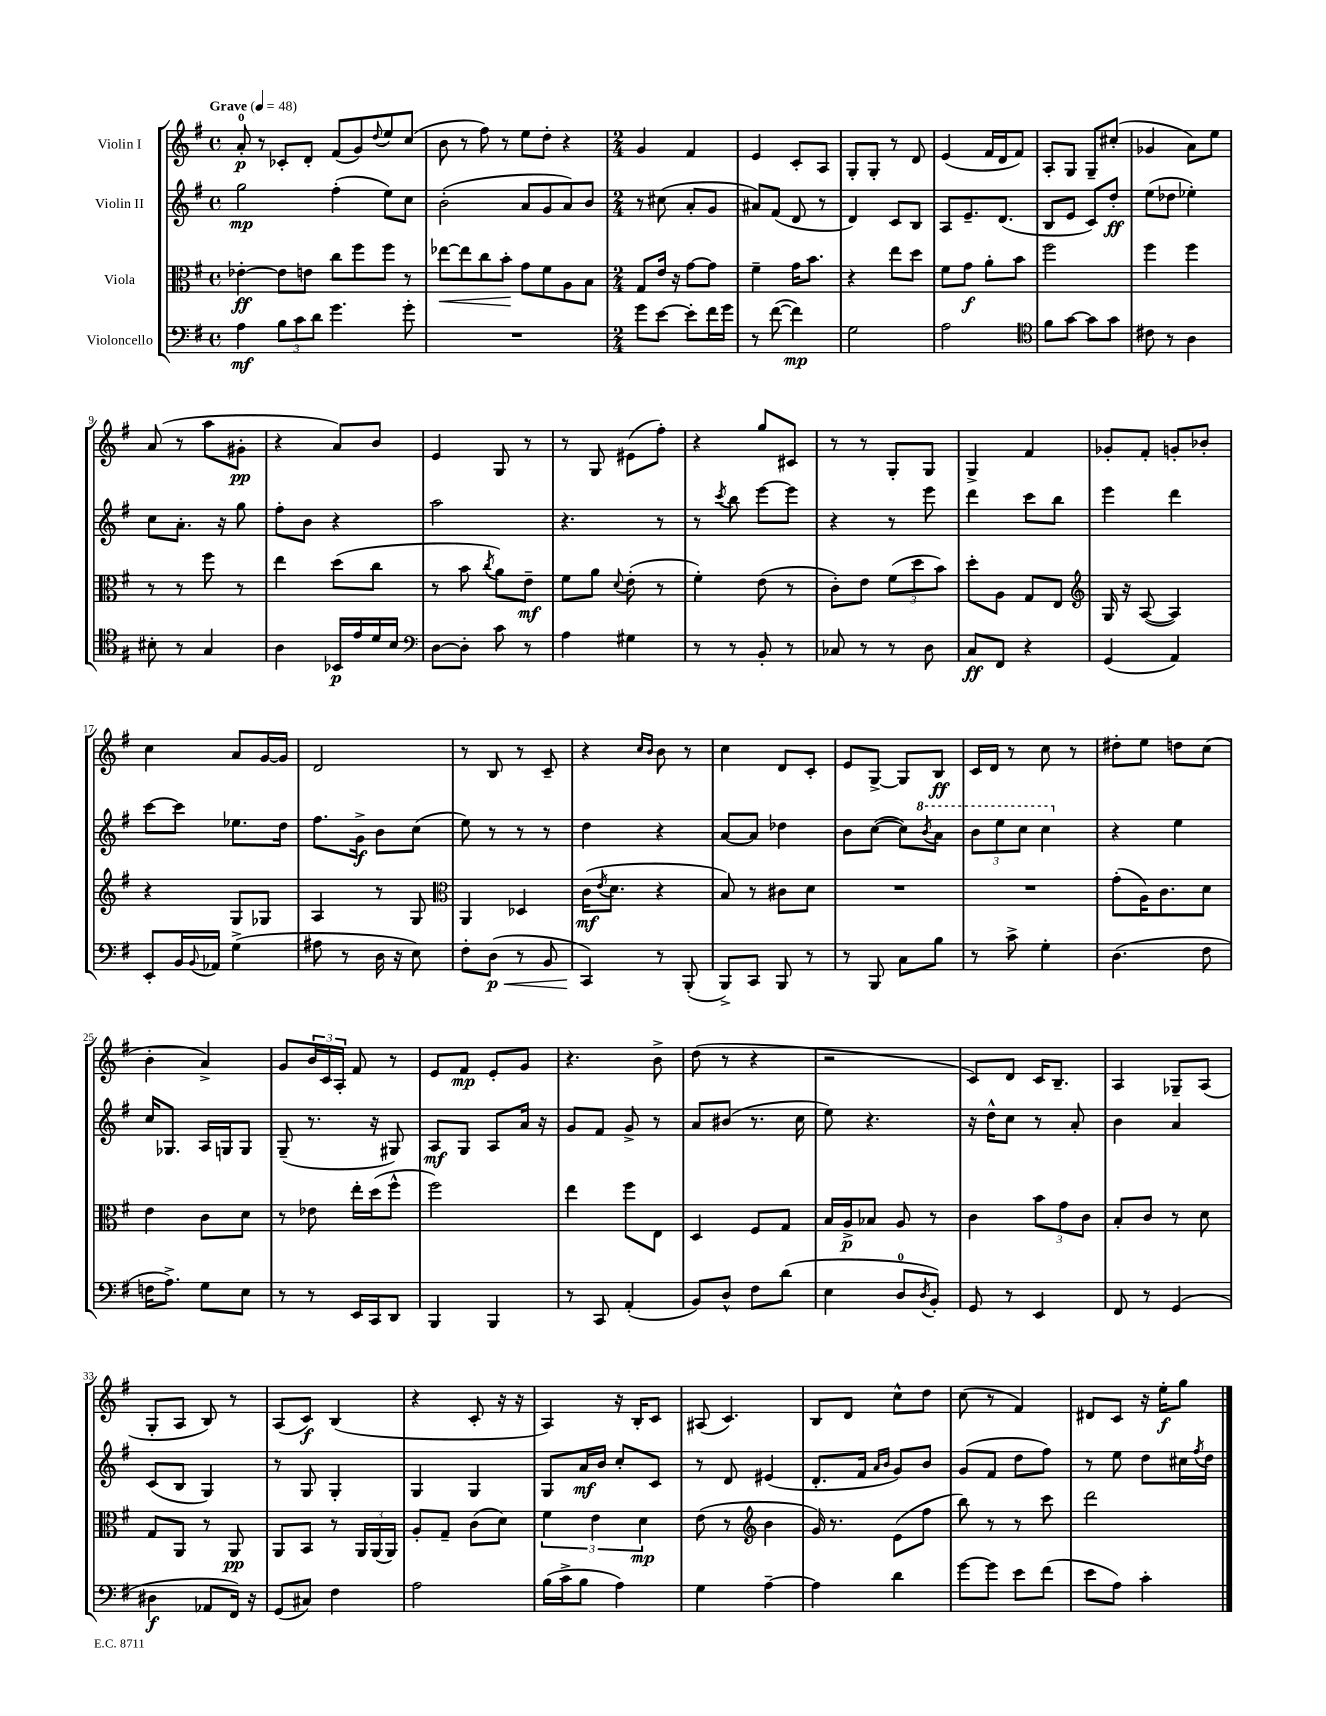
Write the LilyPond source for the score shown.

<<
\new StaffGroup <<
\new Staff = "s0" \with { instrumentName = "Violin I" } {
    \clef treble \key g \major \defaultTimeSignature \time 4/4 \tempo "Grave" 4 = 48
    a'8-0-.\p r8 ces'8-. d'8-. fis'8( g'8) \appoggiatura { d''8 } e''8 c''8( |
    b'8 r8 fis''8) r8 e''8 d''8-. r4 |
    \numericTimeSignature \time 2/4 g'4 fis'4 |
    e'4 c'8-. a8 |
    g8-. g8-. r8 d'8 |
    e'4( fis'16 d'16 fis'8) |
    a8-. g8 g8-- cis''8-.( |
    ges'4 a'8) e''8 |
    a'8( r8 a''8 gis'8-.\pp |
    r4 a'8) b'8 |
    e'4 g8 r8 |
    r8 g8 eis'8( fis''8-.) |
    r4 g''8 cis'8 |
    r8 r8 g8-. g8 |
    g4-> fis'4 |
    ges'8-. fis'8-. g'8-. bes'8-. |
    c''4 a'8 g'16~ g'16 |
    d'2 |
    r8 b8 r8 c'8-- |
    r4 \grace { c''16 b'16 } b'8 r8 |
    c''4 d'8 c'8-. |
    e'8 g8~-> g8 b8\ff |
    c'16 d'16 r8 c''8 r8 |
    dis''8-. e''8 d''8 c''8( |
    b'4-. a'4->) |
    g'8 \tuplet 3/2 { b'16 c'16 a16-. } fis'8 r8 |
    e'8 fis'8\mp e'8-. g'8 |
    r4. b'8-> |
    d''8( r8 r4 |
    r2 |
    c'8) d'8 c'16 b8.-- |
    a4 ges8-- a8( |
    g8-. a8 b8) r8 |
    a8( c'8\f) b4( |
    r4 c'8-. r16 r16 |
    a4) r16 b16-. c'8 |
    ais8( c'4.) |
    b8 d'8 c''8-^ d''8 |
    c''8( r8 fis'4) |
    dis'8 c'8 r16 e''16-.\f g''8 \bar "|." |
}
\new Staff = "s1" \with { instrumentName = "Violin II" } {
    \clef treble \key g \major \defaultTimeSignature \time 4/4
    g''2\mp fis''4-.( e''8) c''8 |
    b'2-.( a'8 g'8 a'8) b'8 |
    \numericTimeSignature \time 2/4 r8 cis''8( a'8-. g'8 |
    ais'8) fis'8( d'8 r8 |
    d'4) c'8 b8 |
    a8 e'8.-- d'8.( |
    b8 e'8 c'8) d''8-.\ff |
    e''8( des''8 ees''4-.) |
    c''8 a'8.-. r16 g''8 |
    fis''8-. b'8 r4 |
    a''2 |
    r4. r8 |
    r8 \acciaccatura { c'''8 } b''8 e'''8~ e'''8 |
    r4 r8 e'''8 |
    d'''4 c'''8 b''8 |
    e'''4 d'''4 |
    c'''8~ c'''8 ees''8. d''16 |
    fis''8. g'16->\f b'8 c''8( |
    e''8) r8 r8 r8 |
    d''4 r4 |
    a'8~ a'8 des''4 |
    b'8 c''8~( c''8) \ottava #1 \acciaccatura { b''8 } a''8 |
    \tuplet 3/2 { b''8 e'''8 c'''8 } c'''4 \ottava #0 |
    r4 e''4 |
    c''16 ges8. a16 g16 g8 |
    g8--( r8. r16 gis8) |
    a8\mf g8 a8 a'16 r16 |
    g'8 fis'8 g'8-> r8 |
    a'8 bis'8( r8. c''16 |
    e''8) r4. |
    r16 d''16-^ c''8 r8 a'8-. |
    b'4 a'4 |
    c'8( b8 g4) |
    r8 g8 g4-. |
    g4 g4 |
    g8 a'16\mf b'16 c''8-. c'8 |
    r8 d'8 eis'4( |
    d'8.-. fis'16 \grace { a'16 b'16 } g'8) b'8 |
    g'8( fis'8 d''8 fis''8) |
    r8 e''8 d''8 cis''16 \acciaccatura { fis''8 } d''16 \bar "|." |
}
\new Staff = "s2" \with { instrumentName = "Viola" } {
    \clef alto \key g \major \defaultTimeSignature \time 4/4
    ees'4~-.\ff ees'8 e'8 c''8 fis''8 fis''8 r8 |
    ees''8~\< ees''8 c''8 b'8-.\! g'8 fis'8 a8 b8 |
    \numericTimeSignature \time 2/4 g8 e'16 r16 g'8~ g'8 |
    fis'4-- g'16 b'8. |
    r4 e''8 d''8 |
    fis'8 g'8\f a'8-. b'8 |
    fis''2 |
    fis''4 fis''4 |
    r8 r8 fis''8 r8 |
    e''4 d''8( c''8 |
    r8 b'8 \acciaccatura { c''8 } a'8) e'8--\mf |
    fis'8 a'8 \appoggiatura { d'8 } e'8-.( r8 |
    fis'4-.) e'8( r8 |
    c'8-.) e'8 \tuplet 3/2 { fis'8( d''8 b'8) } |
    d''8-. a8 g8 e8 |
    \clef treble g16 r16 a8~( a4) |
    r4 g8 ges8 |
    a4 r8 g8 |
    \clef alto a,4 des4 |
    c'16\mf( \acciaccatura { e'8 } d'8. r4 |
    b8) r8 cis'8 d'8 |
    R2 |
    R2 |
    g'8-.( a16) c'8. d'8 |
    e'4 c'8 d'8 |
    r8 ees'8 e''16-. d''16( fis''8-^ |
    fis''2) |
    e''4 fis''8 e8 |
    d4 fis8 g8 |
    b16 a16->\p bes8 a8 r8 |
    c'4 \tuplet 3/2 { b'8 g'8 c'8 } |
    b8-. c'8 r8 d'8 |
    g8 a,8 r8 a,8\pp |
    a,8 b,8 r8 \tuplet 3/2 { a,16 a,16( a,16) } |
    a8-. g8-- c'8( d'8) |
    \tuplet 3/2 { fis'4 e'4 d'4\mp } |
    e'8( r8 \clef treble b'4 |
    g'16) r8. e'8( fis''8 |
    b''8) r8 r8 c'''8 |
    d'''2 \bar "|." |
}
\new Staff = "s3" \with { instrumentName = "Violoncello" } {
    \clef bass \key g \major \defaultTimeSignature \time 4/4
    a4\mf \tuplet 3/2 { b8 c'8 d'8 } g'4. g'8-. |
    R1 |
    \numericTimeSignature \time 2/4 g'8 e'8~ e'8-. fis'16 g'16 |
    r8 fis'8~( fis'4\mp) |
    g2 |
    a2 |
    \clef tenor fis'8 g'8~ g'8 g'8 |
    cis'8 r8 a4 |
    bis8-. r8 g4 |
    a4 bes,16\p e'16 d'16 b16 |
    \clef bass d8~ d8-. c'8 r8 |
    a4 gis4 |
    r8 r8 b,8-. r8 |
    ces8 r8 r8 d8 |
    c8\ff fis,8 r4 |
    g,4( a,4) |
    e,8-. b,16 \appoggiatura { b,8 } aes,16 g4->( |
    ais8 r8 d16 r16 e8) |
    fis8-. d8\p\<( r8 b,8 |
    c,4\!) r8 b,,8-.( |
    b,,8->) c,8 b,,8 r8 |
    r8 b,,8 c8 b8 |
    r8 c'8-> g4-. |
    d4.( fis8 |
    f16 a8.->) g8 e8 |
    r8 r8 e,16 c,16 d,8 |
    b,,4 b,,4 |
    r8 c,8 a,4-.( |
    b,8) d8-^ fis8 d'8( |
    e4 d8-0 \acciaccatura { d8 } b,8-.) |
    g,8 r8 e,4 |
    fis,8 r8 g,4( |
    dis4\f aes,8 fis,16) r16 |
    g,8( cis8) fis4 |
    a2 |
    b16( c'16-> b8 a4) |
    g4 a4~-- |
    a4 d'4 |
    g'8~ g'8 e'8 fis'8( |
    e'8 a8) c'4-. \bar "|." |
}
>>
>>
